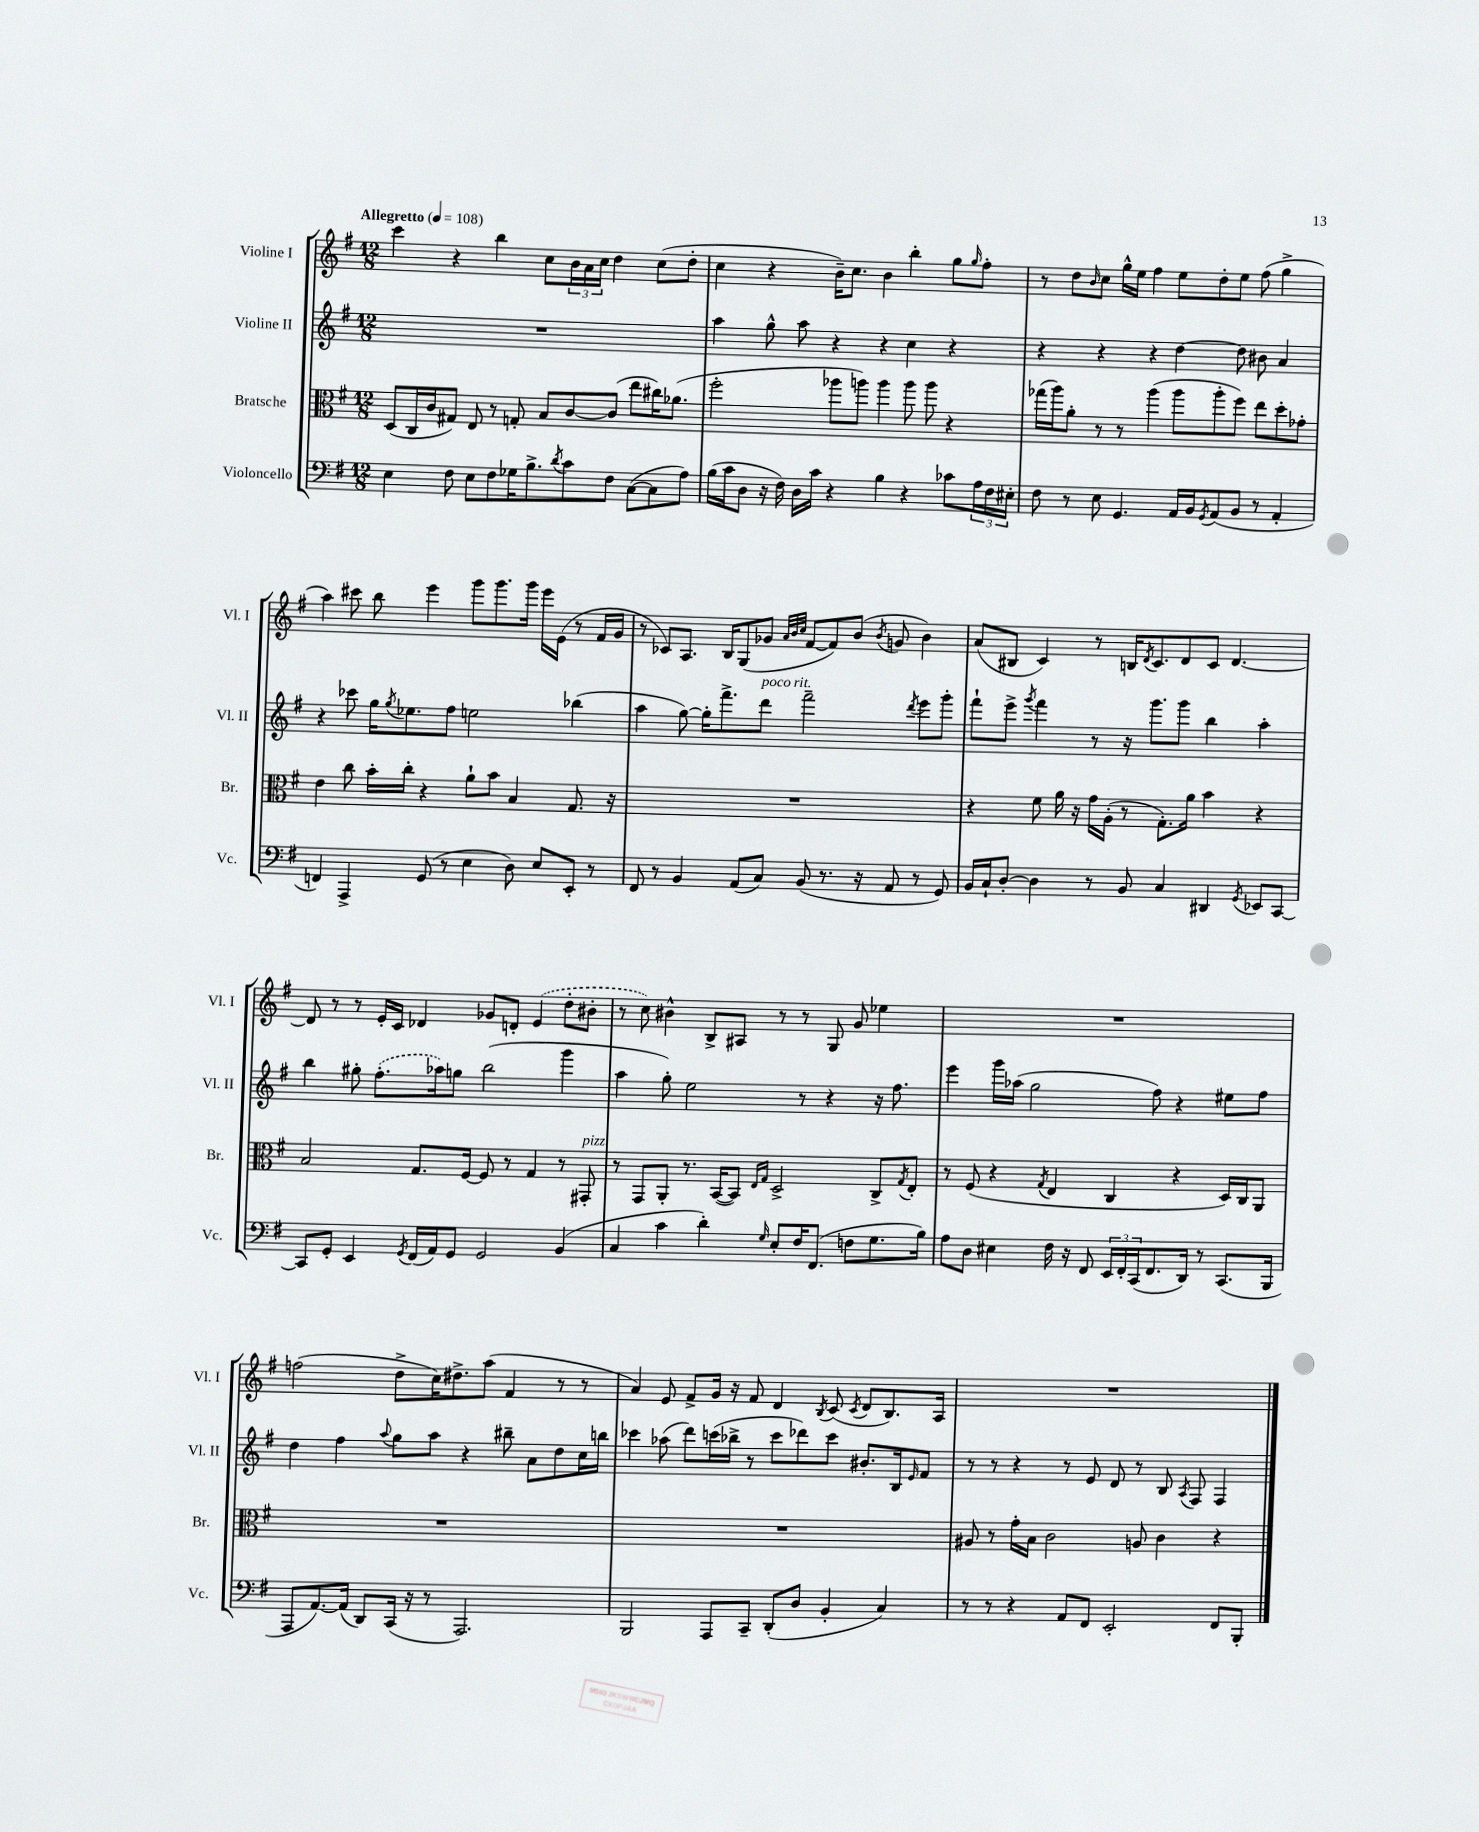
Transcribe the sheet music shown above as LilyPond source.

<<
\new StaffGroup <<
\new Staff = "s0" \with { instrumentName = "Violine I" shortInstrumentName = "Vl. I" } {
    \clef treble \key g \major \numericTimeSignature \time 12/8 \tempo "Allegretto" 4 = 108
    c'''4 r4 b''4 c''8 \tuplet 3/2 { b'16 a'16 c''16 } d''4 c''8( d''8-. |
    c''4 r4 b'16--) c''8. b'4 b''4-. g''8 \grace { g''16 } fis''8-. |
    r8 d''8 \grace { b'16 } c''8 g''16-^ e''16 fis''4 e''8 d''8-. e''8 fis''8( g''4-> |
    a''4) cis'''8 b''8 e'''4 g'''8 g'''8. g'''16 e'''16 e'16( r8 fis'16 g'16 |
    r8 ces'8) a8. b16 g8( ges'8 \grace { a'32 b'32 c''32 } fis'8~ fis'8) b'8( \acciaccatura { b'8 } g'8 b'4) |
    a'8( bis8 c'4) r8 b16 \acciaccatura { d'8 } c'8. d'8 c'8 d'4.~ |
    d'8 r8 r8 e'16-. c'16 des'4 ges'8 d'8-. \once \slurDashed e'4( d''8-. bis'8-. |
    r8 c''8) bis'4-^ b8-> ais8 r8 r8 g8 g'8 ees''4 |
    R1. |
    f''2( d''8-> c''16) dis''8.-> a''8( fis'4 r8 r8 |
    a'4) e'8 fis'8-> g'16 r16 fis'8 d'4 \acciaccatura { b8 } c'8( \acciaccatura { c'8 } d'8 b8.) a16 |
    R1. \bar "|." |
}
\new Staff = "s1" \with { instrumentName = "Violine II" shortInstrumentName = "Vl. II" } {
    \clef treble \key g \major \numericTimeSignature \time 12/8
    R1. |
    a''4 g''8-^ a''8 r4 r4 c''4 r4 |
    r4 r4 r4 d''4~ d''8 bis'8 a'4 |
    r4 ces'''8 g''16 \acciaccatura { g''8 } ees''8. fis''8 e''2 bes''4( |
    a''4 g''8~) g''16-. fis'''8.-> d'''8^\markup { \italic "poco rit." } fis'''2-- \acciaccatura { d'''8 } e'''8 g'''8-. |
    fis'''8-! e'''8-> \acciaccatura { g'''8 } fis'''4 r8 r16 g'''8. g'''8 b''4 a''4-. |
    b''4 gis''8-. \once \slurDashed fis''8.-.( aes''16) g''8 b''2( g'''4 |
    a''4 g''8-.) e''2 r8 r4 r16 fis''8. |
    e'''4 g'''16 aes''16( g''2 fis''8) r4 eis''8 fis''8 |
    d''4 fis''4 \appoggiatura { a''8 } g''8 a''8 r4 bis''8-- a'8 d''8 c''16 b''16 |
    ces'''4 aes''8( d'''8) c'''16( bes''16-> r8 c'''8 des'''8) c'''8 bis'8.-. b16 \grace { e'16 } fis'8 |
    r8 r8 r4 r8 e'8 d'8 r8 b8 \acciaccatura { a8 } fis8 fis4 \bar "|." |
}
\new Staff = "s2" \with { instrumentName = "Bratsche" shortInstrumentName = "Br." } {
    \clef alto \key g \major \numericTimeSignature \time 12/8
    d8( c16 c'16 gis8) e8 r8 g8-. b8 c'8~ c'8( e''8 cis''16) aes'8.( |
    fis''2-. aes''8 a''8) a''4 a''8 a''8 r4 |
    ges''16( a''16) a'8-. r8 r8 a''4( a''8 a''8-. fis''8) e''8 d''8-. ges'8-. |
    e'4 c''8 b'16-. c''16-. r4 a'8-! b'8 b4 g8. r16 |
    R1. |
    r4 fis'8 a'16 r16 g'16 a16-.( r8 g8.-.) a'16 b'4 r4 |
    b2 g8. fis16~ fis8 r8 g4 r8 gis,8-.^\markup { \italic "pizz." } |
    r8 g,8 a,8-. r8. b,16~( b,8) \grace { e16 g16 } d2-> c8-> \acciaccatura { g8 } e8-. |
    r8 fis8( r4 \acciaccatura { g8 } e4 c4 r4 d16) c16 a,8 |
    R1. |
    R1. |
    ais8 r8 g'16-. b16 c'2 a8 c'4 r4 \bar "|." |
}
\new Staff = "s3" \with { instrumentName = "Violoncello" shortInstrumentName = "Vc." } {
    \clef bass \key g \major \numericTimeSignature \time 12/8
    e4 fis8 e8 fis8 ges16 b8.-> \acciaccatura { d'8 } c'8 fis8 c8~( c8 a8) |
    b16( c'16 d8 r16 fis16) d16 c'16 r4 b4 r4 ces'8 \tuplet 3/2 { a16 fis16 eis16-. } |
    fis8 r8 e8 g,4. a,16 b,16 \acciaccatura { g,8 } a,8( b,8 r8 a,4-. |
    f,4) a,,4-> g,8( r8 e4 d8) e8 e,8-. r8 |
    fis,8 r8 b,4 a,8( c8) b,8( r8. r16 a,8 r8 g,8) |
    b,16 c16-! d8~-. d4 r8 b,8 c4 dis,4 \acciaccatura { g,8 } ees,8 c,8~ |
    c,8 g,8-. e,4 \acciaccatura { g,8 } fis,16( a,16) g,8 g,2 b,4( |
    c4 c'4 d'4-.) \grace { g16 } e8-. fis16 fis,8.( f8 g8. b16) |
    a8 d8 eis4 fis16 r16 fis,8 \tuplet 3/2 { e,16 fis,16-. c,16( } fis,8. d,16) r8 c,8.( b,,16 |
    a,,8 a,8.~) a,16( d,8) c,16( r16 r8 a,,2.) |
    b,,2 a,,8 c,8-- d,8-.( d8 b,4-. c4) |
    r8 r8 r4 a,8 fis,8 e,2-. fis,8 b,,8-. \bar "|." |
}
>>
>>
\layout { \context { \Score \remove "Bar_number_engraver" } }
